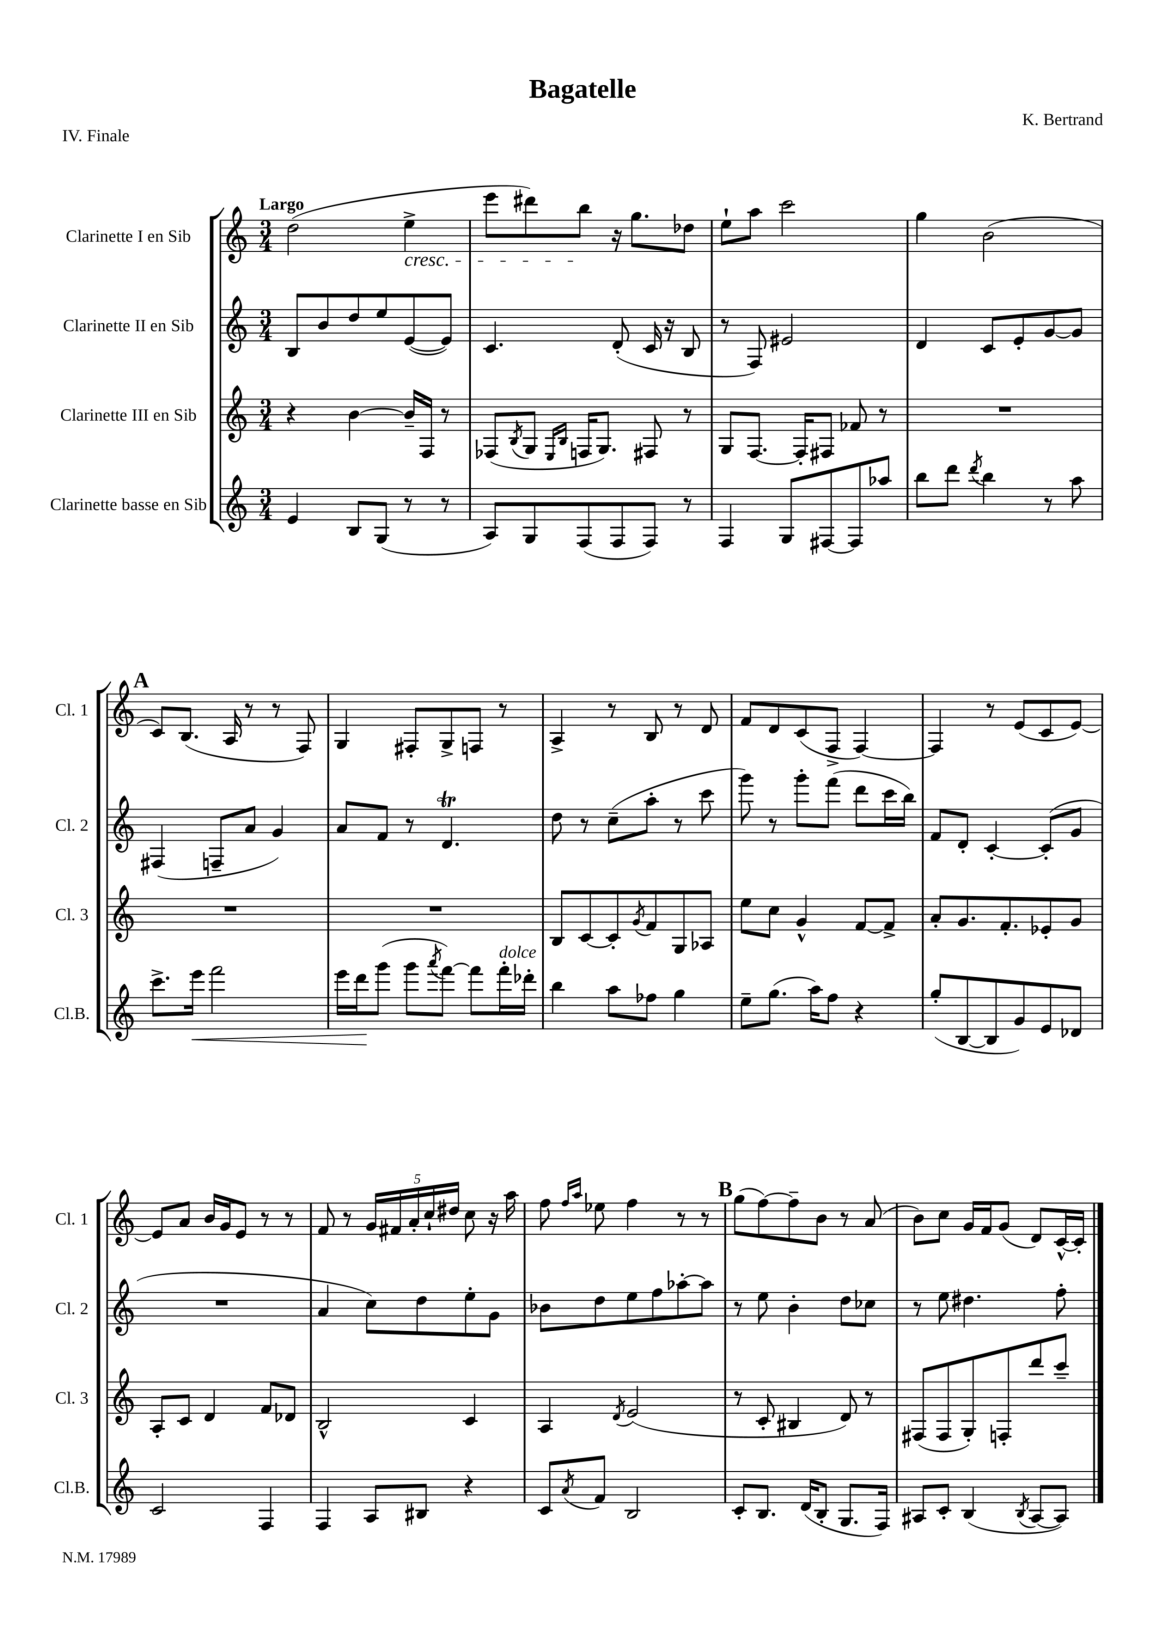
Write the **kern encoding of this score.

**kern	**kern	**kern	**kern
*staff4	*staff3	*staff2	*staff1
*clefG2	*clefG2	*clefG2	*clefG2
*k[]	*k[]	*k[]	*k[]
*M3/4	*M3/4	*M3/4	*M3/4
4e	4r	8B	(2dd
.	.	8b	.
8B	[4b	8dd	.
(8G	.	8ee	.
8r	16b~]	([8e	4ee^
.	16F	.	.
8r	8r	8e])	.
=	=	=	=
8A)	(8F-	4.c	8eee
.	8qB	.	.
8G	8G	.	8ddd#)
.	16qqE	.	.
.	16qqB	.	.
(8F	16F	.	8bb
.	8.G)	.	.
8F	.	(8d'	16r
.	.	.	8.gg
8F)	8F#	16c	.
.	.	16r	.
8r	8r	8B	8dd-
=	=	=	=
4F	8G	8r	8ee`
.	[8.F	8F)	8aa
8G	.	2e#	2ccc
.	16F']	.	.
[8F#	8F#	.	.
8F#]	8f-	.	.
8aa-	8r	.	.
=	=	=	=
8bb	2.r	4d	4gg
8ddd	.	.	.
8qddd	.	.	.
4bb	.	8c	(2b
.	.	8e'	.
8r	.	[8g	.
8aa	.	8g]	.
=	=	=	=
8.ccc^	2.r	(4F#	8c)
.	.	.	(8.B
16eee	.	.	.
2fff	.	8F~	.
.	.	.	16A
.	.	8a	8r
.	.	4g)	8r
.	.	.	8F)
=	=	=	=
16eee	2.r	8a	4G
16ddd	.	.	.
(8ggg	.	8f	.
8ggg	.	8r	8F#'
8qaaa	.	.	.
[8fff)	.	4.d	8G^
8fff]	.	.	8F
16fff'	.	.	8r
16ddd-'	.	.	.
=	=	=	=
4bb	8B	8dd	4A^
.	[8c	8r	.
8aa	8c']	(8cc~	8r
.	8qg	.	.
8ff-	8f	8aa'	8B
4gg	8G	8r	8r
.	8A-	8ccc	8d
=	=	=	=
8ee~	8ee	8ggg)	8f
(8.gg	8cc	8r	8d
.	4g^^	8ggg'	(8c
16aa)	.	.	.
8ff	.	(8fff	8F^
4r	[8f	8ddd	[4F)
.	8f^]	16ccc	.
.	.	16bb)	.
=	=	=	=
(8gg'	8a'	8f	4F]
[8B	8.g	8d'	.
8B]	.	[4c'	8r
.	8.f'	.	.
8g)	.	.	(8e
8e	8e-'	(8c']	8c
8d-	8g	8g	[8e)
=	=	=	=
2c	8A'	2.r	8e]
.	8c	.	8a
.	4d	.	16b
.	.	.	16g
.	.	.	8e
4F	8f	.	8r
.	8d-	.	8r
=	=	=	=
4F	2B^^	4a	8f
.	.	.	8r
8A	.	8cc)	20g
.	.	.	20f#
.	.	.	20a'
8B#	.	8dd	.
.	.	.	20cc`
.	.	.	20dd#
4r	4c	8ee'	8cc
.	.	8g	16r
.	.	.	16aa
=	=	=	=
8c	4A	8b-	8ff
.	.	.	16qqff
8qa	.	.	16qqaa
8f	.	8dd	8ee-
.	8qd	.	.
2B	(2e	8ee	4ff
.	.	8ff	.
.	.	[8aa-'	8r
.	.	8aa-]	8r
=	=	=	=
8c'	8r	8r	(8gg
8.B	8c'	8ee	[8ff)
.	4B#	4b'	8ff~]
(16d	.	.	.
8B'	.	.	8b
8.G	8d)	8dd	8r
.	8r	8cc-	(8a
16F)	.	.	.
=	=	=	=
8A#	(8F#	8r	8b)
8c'	8F#	8ee	8cc
(4B	8G')	4.dd#	16g
.	.	.	16f
.	8F'	.	(8g
8qB	.	.	.
[8A#	8ddd	.	8d)
8A#])	8ccc~	8ff'	[16c^^
.	.	.	16c']
==	==	==	==
*-	*-	*-	*-
